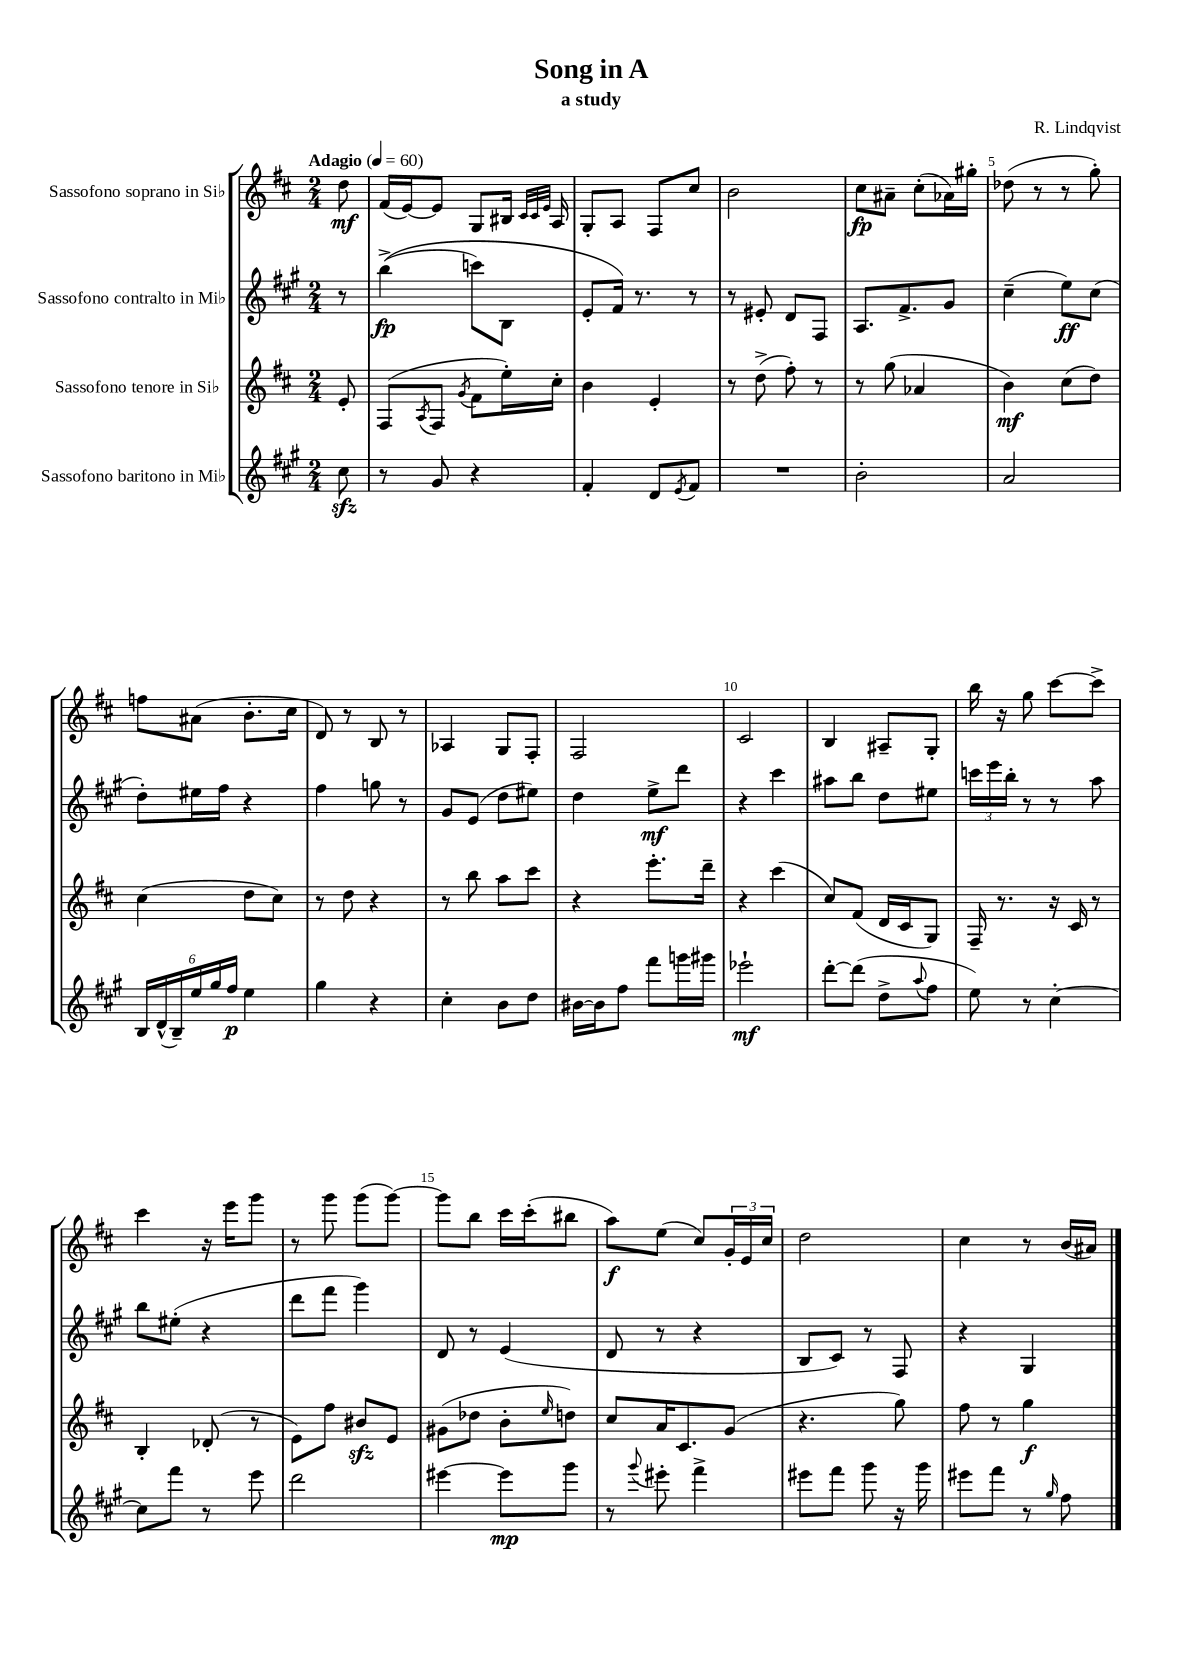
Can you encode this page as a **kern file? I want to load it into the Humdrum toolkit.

**kern	**kern	**kern	**kern
*staff4	*staff3	*staff2	*staff1
*clefG2	*clefG2	*clefG2	*clefG2
*k[f#c#g#]	*k[f#c#]	*k[f#c#g#]	*k[f#c#]
*M2/4	*M2/4	*M2/4	*M2/4
*MM60	*MM60	*MM60	*MM60
8cc#	8e'	8r	8dd
=	=	=	=
8r	(8F#	&((4bb^	(16f#
.	.	.	[16e)
.	8qA	.	.
8g#	8F#	.	8e]
.	8qg	.	.
4r	8f#	8ccc)	8G
.	16ee')	8B	16B#
.	.	.	32qqc#
.	.	.	32qqc#
.	.	.	32qqe
.	16cc#'	.	16A
=	=	=	=
4f#'	4b	8e'	8G'
.	.	16f#&)	8A
.	.	8.r	.
8d	4e'	.	8F#
8qe	.	.	.
8f#	.	8r	8cc#
=	=	=	=
2r	8r	8r	2b
.	(8dd^	8e#'	.
.	8ff#')	8d	.
.	8r	8F#	.
=	=	=	=
2b'	8r	8.A	8cc#
.	(8gg	.	8a#~
.	.	8.f#^	.
.	4a-	.	(8cc#'
.	.	8g#	16a-)
.	.	.	16gg#'
=	=	=	=
2a	4b)	(4cc#~	(8dd-
.	.	.	8r
.	(8cc#	8ee)	8r
.	8dd)	(8cc#	8gg')
=	=	=	=
24B	(4cc#	8dd')	8ff
(24d^^	.	.	.
24B~)	.	.	.
24ee	.	16ee#	(8a#
24gg#	.	.	.
.	.	16ff#	.
24ff#	.	.	.
4ee	8dd	4r	8.b'
.	8cc#)	.	.
.	.	.	16cc#
=	=	=	=
4gg#	8r	4ff#	8d)
.	8dd	.	8r
4r	4r	8gg	8B
.	.	8r	8r
=	=	=	=
4cc#'	8r	8g#	4A-
.	8bb	(8e	.
8b	8aa	8dd	8G
8dd	8ccc#	8ee#)	8F#'
=	=	=	=
[16b#	4r	4dd	2F#
16b#]	.	.	.
8ff#	.	.	.
8fff#	8.eee'	8ee^	.
16ggg	.	8ddd	.
16ggg#	16ddd~	.	.
=	=	=	=
2eee-`	4r	4r	2c#
.	(4ccc#	4ccc#	.
=	=	=	=
[8ddd'	8cc#)	8aa#	4B
(8ddd]	(8f#	8bb	.
8dd^	16d	8dd	8A#~
.	16c#	.	.
8qqaa	.	.	.
8ff#	8G)	8ee#	8G'
=	=	=	=
8ee)	16F#~	24ccc	16bb
.	.	24eee	.
.	8.r	.	16r
.	.	24bb'	.
8r	.	8r	8gg
[4cc#'	16r	8r	[8ccc#
.	16c#	.	.
.	8r	8aa	8ccc#^]
=	=	=	=
8cc#]	4B'	8bb	4ccc#
8fff#	.	(8ee#'	.
8r	(8d-'	4r	16r
.	.	.	16eee
8eee	8r	.	8ggg
=	=	=	=
2ddd	8e)	8ddd	8r
.	8ff#	8fff#	8ggg
.	8b#	4ggg#)	(8ggg
.	8e	.	[8ggg)
=	=	=	=
[4eee#	(8g#	8d	8ggg]
.	8dd-	8r	8bb
8eee#]	8b'	(4e	16ccc#
.	.	.	(16ccc#'
.	16qqee	.	.
8ggg#	8dd)	.	8bb#
=	=	=	=
8r	8cc#	8d	8aa)
8qqggg#	.	.	.
8eee#'	16a	8r	(8ee
.	8.c#	.	.
4fff#^	.	4r	8cc#)
.	(8g	.	24g'
.	.	.	24e
.	.	.	24cc#
=	=	=	=
8eee#	4.r	8B	2dd
8fff#	.	8c#)	.
8ggg#	.	8r	.
16r	8gg)	8F#	.
16ggg#	.	.	.
=	=	=	=
8eee#	8ff#	4r	4cc#
8fff#	8r	.	.
8r	4gg	4G#	8r
16qqgg#	.	.	.
8ff#	.	.	(16b
.	.	.	16a#)
==	==	==	==
*-	*-	*-	*-
